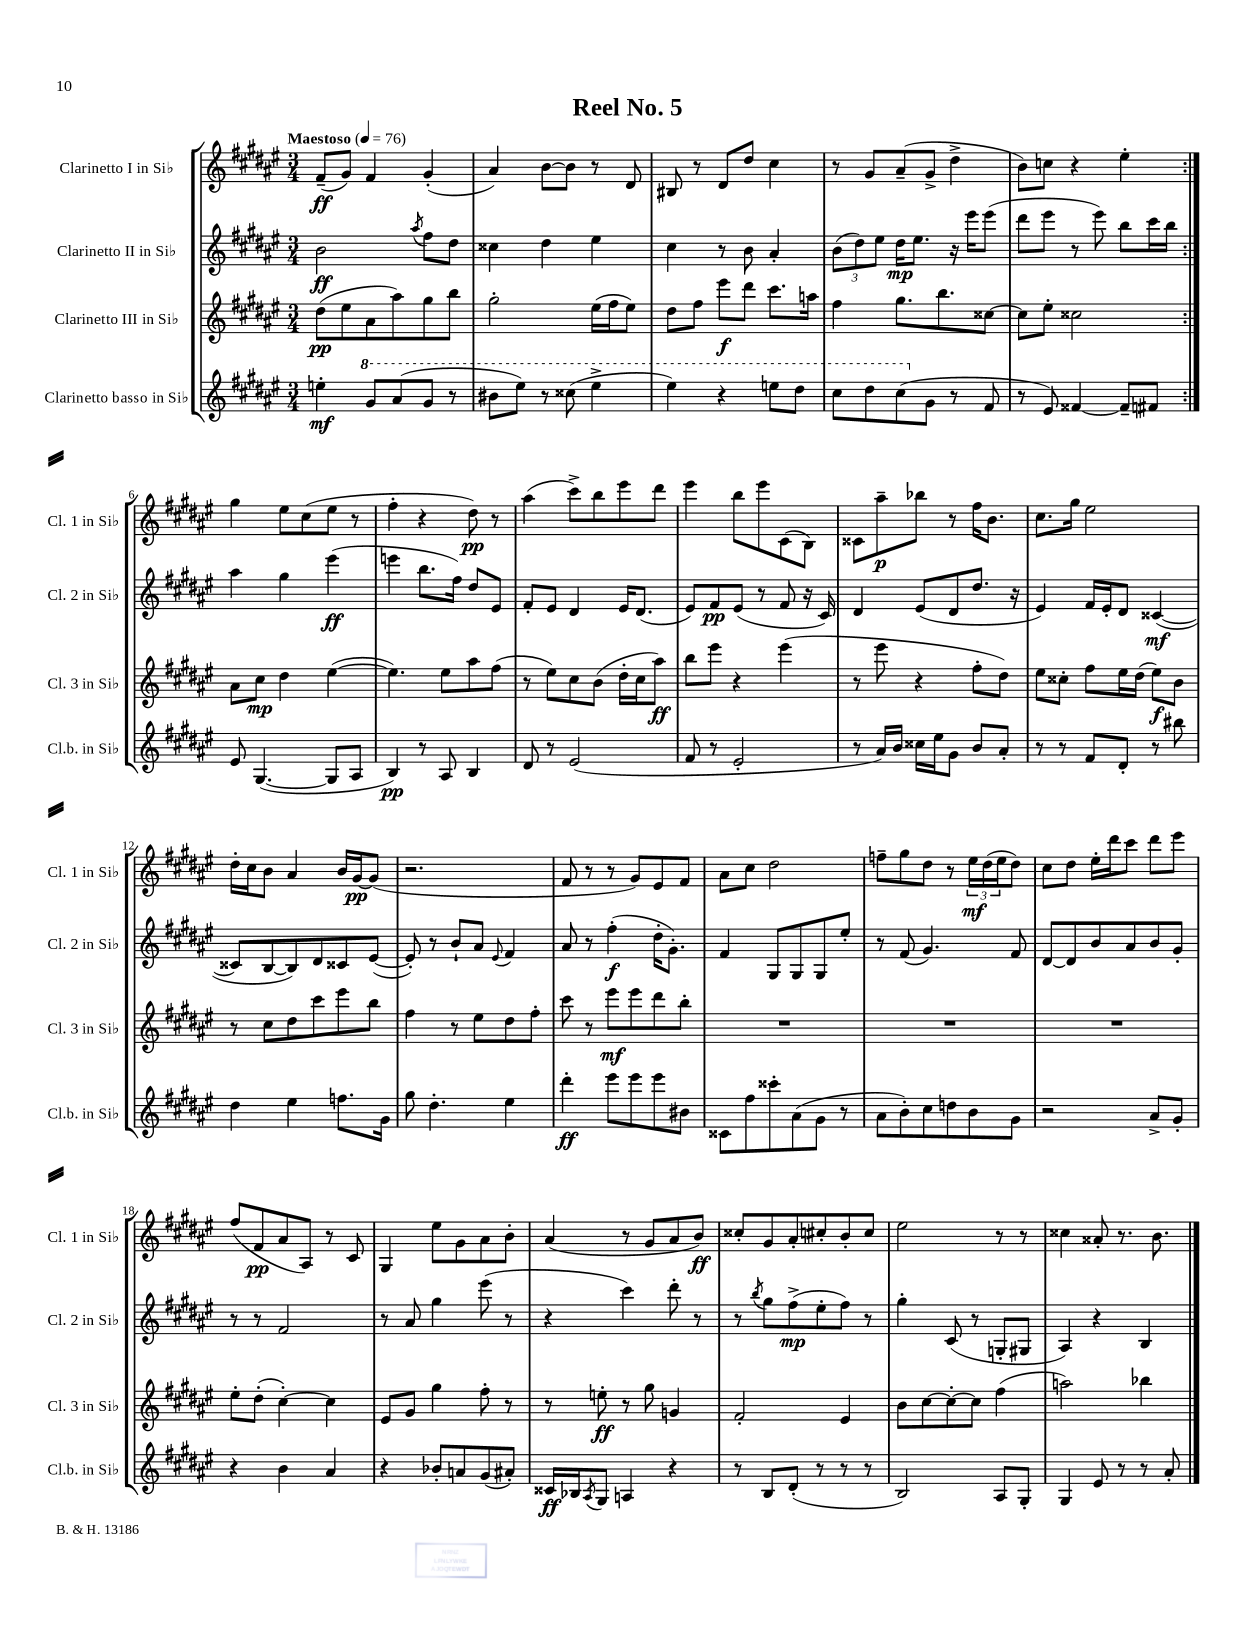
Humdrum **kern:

**kern	**kern	**kern	**kern
*staff4	*staff3	*staff2	*staff1
*clefG2	*clefG2	*clefG2	*clefG2
*k[f#c#g#d#a#e#]	*k[f#c#g#d#a#e#]	*k[f#c#g#d#a#e#]	*k[f#c#g#d#a#e#]
*M3/4	*M3/4	*M3/4	*M3/4
*MM76	*MM76	*MM76	*MM76
4ee'	(8dd#	2b	(8f#~
.	8ee#	.	8g#)
8gg#	8a#	.	4f#
(8aa#	8aa#)	.	.
.	.	8qaa#	.
8gg#	8gg#	8ff#	(4g#'
8r	8bb	8dd#	.
=	=	=	=
8bb#	2gg#'	4cc##	4a#)
8eee#)	.	.	.
8r	.	4dd#	[8b
(8ccc##	.	.	8b]
4eee#^	(16ee#	4ee#	8r
.	16ff#	.	.
.	8ee#)	.	8d#
=	=	=	=
4eee#)	8dd#	4cc#	8B#
.	8ff#	.	8r
4r	8eee#	8r	8d#
.	8ddd#	8b	8dd#
8eee	8.ccc#	4a#'	4cc#
8ddd#	.	.	.
.	16aa	.	.
=	=	=	=
8ccc#	4ff#	(12b	8r
.	.	12dd#)	.
8ddd#	.	.	8g#
.	.	12ee#	.
(8ccc#	8.gg#	16dd#	(8a#~
.	.	8.ee#	.
8g#	.	.	8g#^
.	8.bb	.	.
8r	.	16r	4dd#^
.	.	16eee#	.
8f#	[8cc##	(8eee#	.
=	=	=	=
8r	8cc##]	8ddd#	8b)
8e#)	8ee#'	8eee#	8cc
[4f##	2cc##	8r	4r
.	.	8eee#)	.
8f##~]	.	8bb	4ee#'
8f#	.	16ccc#	.
.	.	16bb	.
=:|!	=:|!	=:|!	=:|!
8e#	8a#	4aa#	4gg#
([4.G#	8cc#	.	.
.	4dd#	4gg#	8ee#
.	.	.	(8cc#
8G#]	([4ee#	(4eee#	8ee#
8A#	.	.	8r
=	=	=	=
4B)	4.ee#])	4eee	4ff#'
8r	.	8.bb	4r
8A#	8ee#	.	.
.	.	16ff#)	.
4B	8aa#	8dd#	8dd#)
.	(8ff#	8e#	8r
=	=	=	=
8d#	8r	8f#'	(4aa#
8r	8ee#)	8e#	.
(2e#	8cc#	4d#	8ccc#^)
.	(8b	.	8bb
.	16dd#'	16e#	8eee#
.	16cc#	(8.d#	.
.	8aa#)	.	8ddd#
=	=	=	=
8f#	8bb	8e#)	4eee#
8r	8eee#	8f#	.
2e#'	4r	(8e#	8bb
.	.	8r	8eee#
.	(4eee#	8f#	(8c#
.	.	16r	8B)
.	.	16c#)	.
=	=	=	=
8r	8r	4d#	8c##
16a#)	8eee#	.	8aa#~
16b	.	.	.
16cc##	4r	(8e#	8bb-
16ee#	.	.	.
8g#	.	8d#	8r
8b	8ff#'	8.dd#	16ff#
.	.	.	8.b
8a#'	8dd#)	.	.
.	.	16r	.
=	=	=	=
8r	8ee#	4e#)	8.cc#
8r	8cc##'	.	.
.	.	.	16gg#
8f#	8ff#	16f#	2ee#
.	.	16e#'	.
8d#'	16ee#	8d#	.
.	(16dd#	.	.
8r	8ee#)	([4c##	.
8bb#	8b	.	.
=	=	=	=
4dd#	8r	8c##]	16dd#'
.	.	.	16cc#
.	8cc#	[8B	8b
4ee#	8dd#	8B])	4a#
.	8ccc#	8d#	.
8.ff	8eee#	8c##	16b
.	.	.	[16g#
.	8bb	([8e#	(8g#]
16g#	.	.	.
=	=	=	=
8gg#	4ff#	8e#'])	2.r
4.dd#'	.	8r	.
.	8r	8b`	.
.	8ee#	8a#	.
.	.	8qqe#	.
4ee#	8dd#	4f#	.
.	8ff#'	.	.
=	=	=	=
4ddd#'	8ccc#	8a#	8f#
.	8r	8r	8r
8eee#	8eee#	(4ff#'	8r
8eee#	8eee#	.	8g#)
8eee#	8ddd#	16dd#'	8e#
.	.	8.g#')	.
8b#	8bb'	.	8f#
=	=	=	=
8c##	2.r	4f#	8a#
8ff#	.	.	8cc#
8ccc##'	.	8G#	2dd#
(8a#	.	8G#	.
8g#	.	8G#	.
8r	.	8ee#'	.
=	=	=	=
8a#	2.r	8r	8ff~
8b')	.	(8f#	8gg#
8cc#	.	4.g#)	8dd#
8dd	.	.	8r
8b	.	.	24ee#
.	.	.	(24dd#
.	.	.	24ee#
8g#	.	8f#	8dd#)
=	=	=	=
2r	2.r	[8d#	8cc#
.	.	8d#]	8dd#
.	.	8b	16ee#'
.	.	.	16ddd#
.	.	8a#	8ccc#
8a#^	.	8b	8ddd#
8g#'	.	8g#'	8eee#
=	=	=	=
4r	8ee#'	8r	(8ff#
.	(8dd#'	8r	8f#
4b	[4cc#')	2f#	8a#
.	.	.	8A#)
4a#	4cc#]	.	8r
.	.	.	8c#
=	=	=	=
4r	8e#	8r	4G#
.	8g#	8a#	.
8b-'	4gg#	4gg#	8ee#
8a	.	.	8g#
(8g#	8ff#'	(8eee#	8a#
8a#')	8r	8r	8b'
=	=	=	=
16c##	8r	4r	(4a#
16B-	.	.	.
8qA#	.	.	.
8G#	8ee'	.	.
4A	8r	4ccc#)	8r
.	8gg#	.	8g#
4r	4g	8ddd#'	8a#
.	.	8r	8b)
=	=	=	=
8r	2f#'	8r	8cc##'
.	.	8qbb	.
8B	.	8gg#	8g#
(8d#'	.	(8ff#^	8a#'
8r	.	8ee#'	8cc#'
8r	4e#	8ff#)	8b'
8r	.	8r	8cc#
=	=	=	=
2B)	8b	4gg#'	2ee#
.	[8cc#	.	.
.	8cc#'_	(8c#	.
.	8cc#]	8r	.
8A#	(4ff#	8G'	8r
8G#'	.	8G#	8r
=	=	=	=
4G#	2aa)	4A#)	4cc##
8e#	.	4r	8a##'
8r	.	.	8.r
8r	4bb-	4B	.
.	.	.	8.b
8a#'	.	.	.
==	==	==	==
*-	*-	*-	*-
